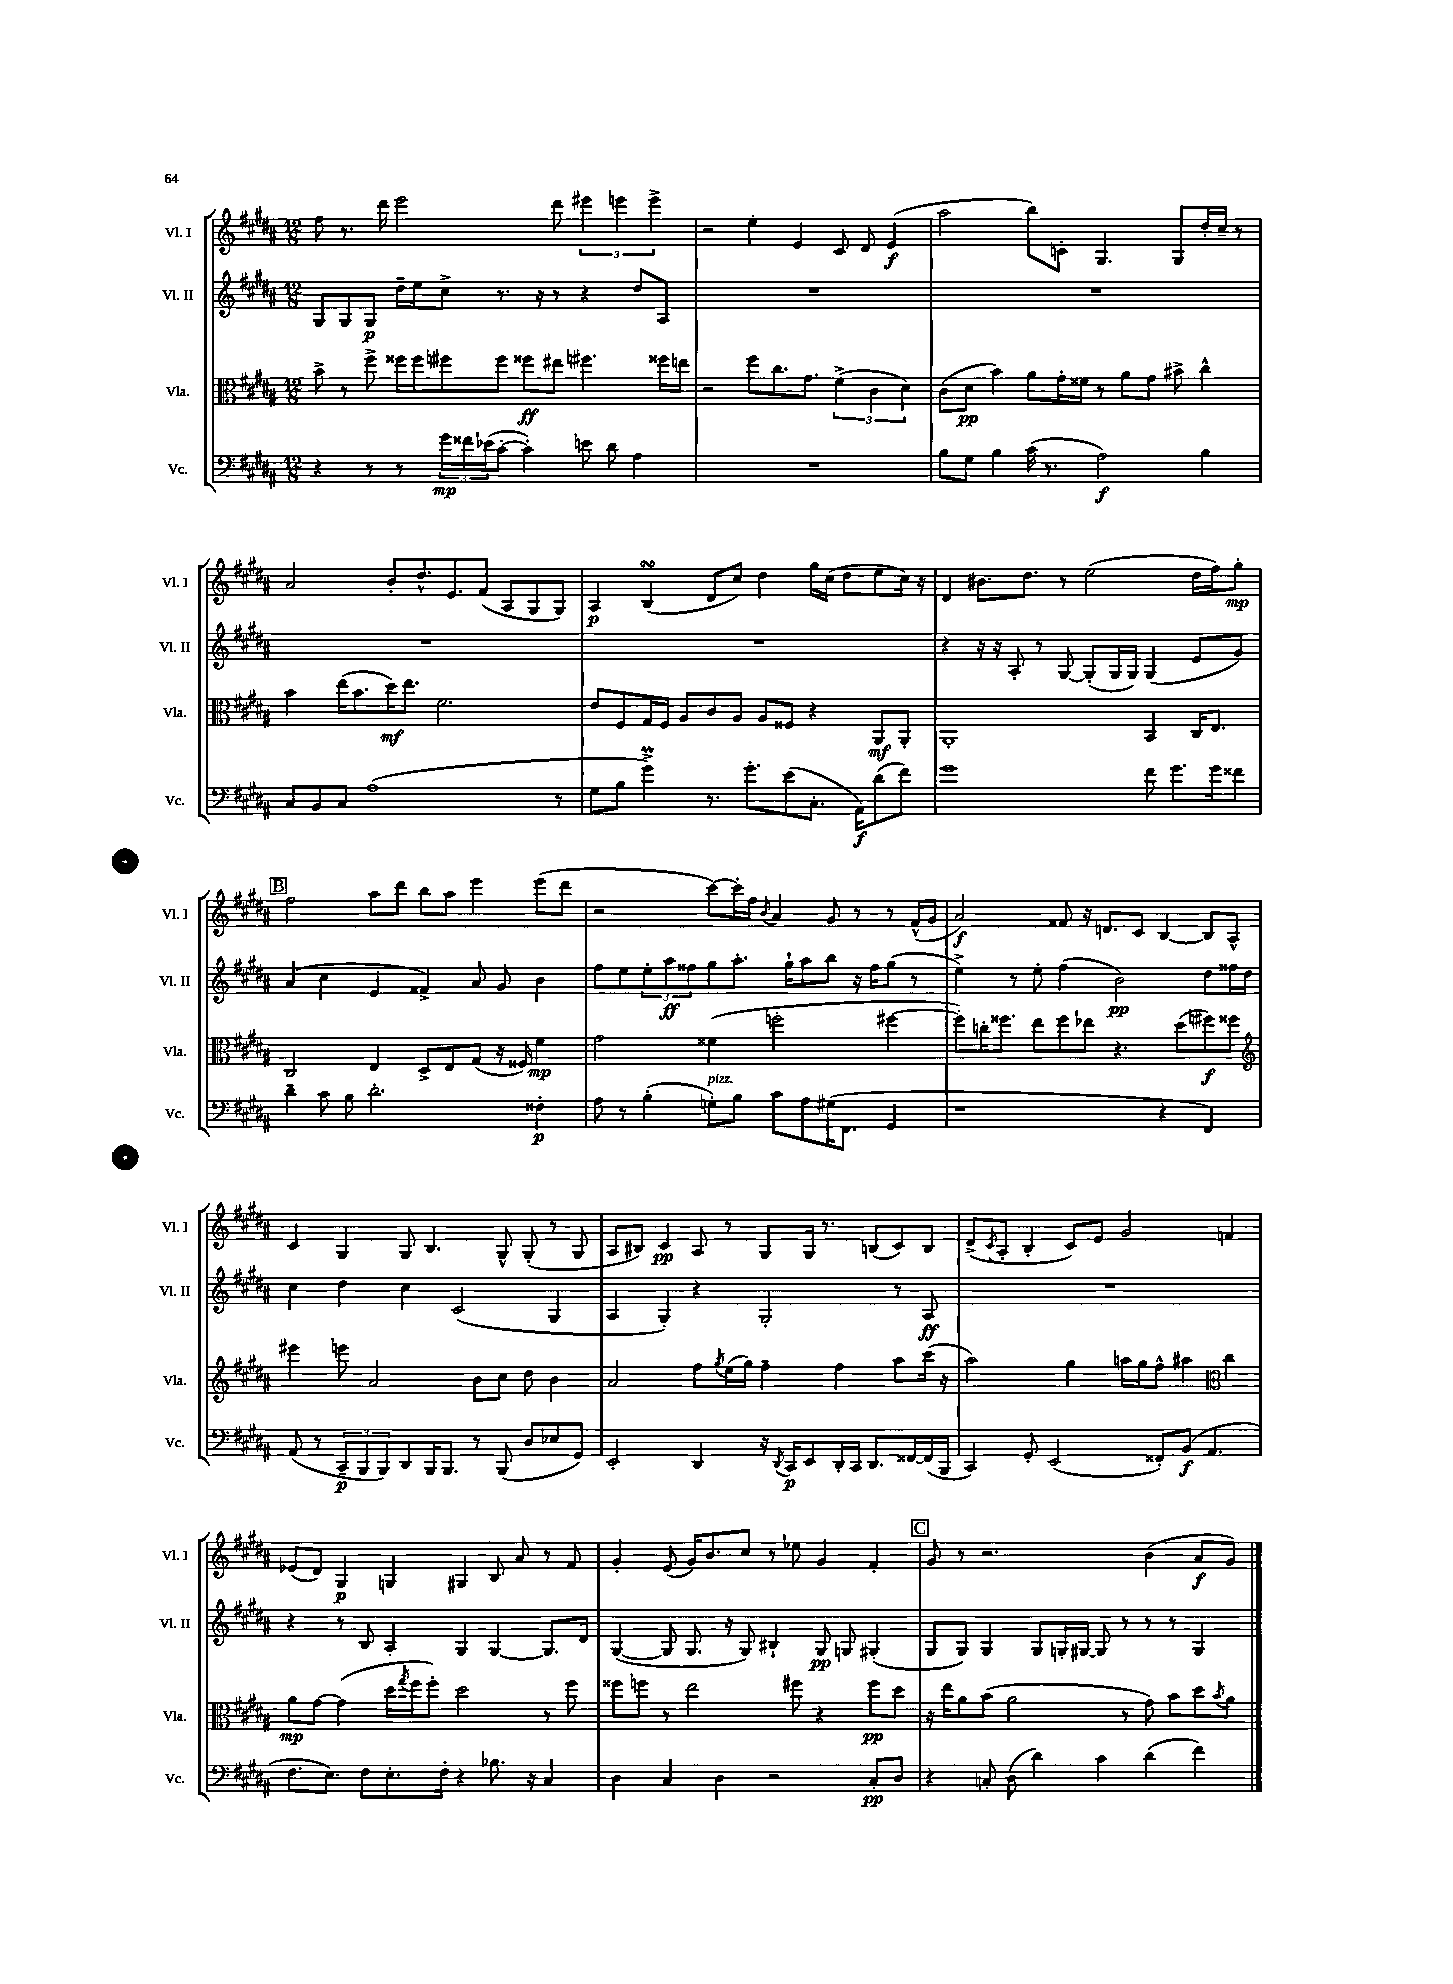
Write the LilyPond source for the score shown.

<<
\new StaffGroup <<
\new Staff = "s0" \with { instrumentName = "Vl. I" shortInstrumentName = "Vl. I" } {
    \clef treble \key b \major \numericTimeSignature \time 12/8
    fis''8 r8. dis'''16 e'''2 dis'''8 \tuplet 3/2 { eis'''4 e'''4 e'''4-> } |
    r2 e''4-. e'4 cis'8 dis'8 e'4\f( |
    ais''2 b''8) c'8-. gis4. gis8 dis''16-. cis''16-- r8 |
    ais'2 b'8-. dis''8.-^ e'8. fis'8( ais8 gis8 gis8) |
    ais4\p b4\turn( dis'8 cis''8) dis''4 gis''16 cis''16( dis''8 e''8 cis''16) r16 |
    dis'4 bis'8. dis''8. r8 e''2( dis''16 fis''16) gis''8-.\mp |
    \mark \markup { \box "B" } fis''2 ais''8 dis'''8 b''8 ais''8 e'''4 e'''8( dis'''8 |
    r2 cis'''8~) cis'''16-. fis''16 \acciaccatura { b'8 } ais'4 gis'8 r8 r8 fis'16-^( gis'16 |
    ais'2\f) fisis'8 r16 d'8. cis'8 b4~ b8 ais8-^ |
    cis'4 gis4 gis8 b4. gis8-^ gis8-.( r8 gis8 |
    ais8 bis8) cis'4\pp ais8 r8 gis8 gis16 r8. b8( cis'8) b8 |
    dis'8->( \acciaccatura { cis'8 } ais8-. b4-. cis'8) e'8 gis'2 f'4 |
    ees'8( dis'8) gis4\p g4 gis4 b8 ais'8 r8 fis'8 |
    gis'4-. e'8( gis'16) b'8. cis''8 r8 ees''8 gis'4 fis'4-. |
    \mark \markup { \box "C" } gis'8 r8 r2. b'4( ais'8\f gis'8) \bar "|." |
}
\new Staff = "s1" \with { instrumentName = "Vl. II" shortInstrumentName = "Vl. II" } {
    \clef treble \key b \major \numericTimeSignature \time 12/8
    gis8 gis8 gis8\p dis''16-- e''16 cis''8-> r8. r16 r8 r4 dis''8 ais8 |
    R1. |
    R1. |
    R1. |
    R1. |
    r4 r16 r16 ais8-. r8 gis8~ gis8-.( gis16 gis16) gis4( e'8 gis'8) |
    \mark \markup { \box "B" } ais'4( cis''4 e'4 fisis'4->) ais'8 gis'8 b'4 |
    fis''8 e''8 \tuplet 3/2 { e''8-. ais''8\ff fisis''8 } gis''8 ais''8.-. gis''16-! ais''8 b''8 r16 fisis''16 gis''8( r8 |
    e''4->) r8 e''8-. fis''4( b'2\pp) dis''8 fisis''16 dis''16 |
    cis''4 dis''4 cis''4 cis'2( gis4 |
    ais4 gis4-.) r4 gis2-. r8 ais8\ff |
    R1. |
    r4 r8 b8 ais4-. gis4 gis4~ gis8. dis'16 |
    gis4~( gis8 gis8. r16 gis8) bis4-! gis8\pp g8 gis4-.( |
    \mark \markup { \box "C" } gis8 gis8) gis4 gis8 g16-. gis16~ gis8 r8 r8 r8 gis4 \bar "|." |
}
\new Staff = "s2" \with { instrumentName = "Vla." shortInstrumentName = "Vla." } {
    \clef alto \key b \major \numericTimeSignature \time 12/8
    b'8-> r8 fis''8-> fisis''16 fisis''16 fis''8 fis''8 fisis''8\ff eis''8 fis''4. fisis''16 e''16 |
    r2 fis''8 cis''8. gis'8. \tuplet 3/2 { fis'4->( cis'4 dis'4) } |
    cis'8( dis'8\pp b'4) ais'8 gis'16-. fisis'16 r8 ais'8 gis'8 bis'8-> cis''4-^ |
    b'4 e''16( b'8. dis''16\mf) e''8. fis'2. |
    e'8 fis8 gis16 fis16 ais8 cis'8 ais8 ais8 fisis8 r4 ais,8\mf ais,8-. |
    ais,1-. b,4 cis16 e8. |
    \mark \markup { \box "B" } cis2 e4 dis8-> e8 gis8( r16 fisis16) fis'4\mp |
    gis'2 fisis'4( f''2-. fis''4~ |
    fis''8-.) c''16-. fisis''8. e''8 fisis''8 ees''8 r4. dis''8( fis''8\f) fisis''8 |
    \clef treble eis'''4 e'''8 ais'2 b'8 cis''8 dis''8 b'4 |
    ais'2 fis''8 \acciaccatura { gis''8 } e''16( gis''16) fis''4-- fis''4 ais''8 cis'''16( r16 |
    ais''2) gis''4 a''16 gis''16 fis''8-^ ais''4 \clef alto cis''4 |
    ais'8\mp gis'8~ gis'4( dis''16 \acciaccatura { gis''8 } fis''16 fis''8-.) dis''2 r8 fis''8 |
    fisis''8 f''8 r8 e''2 fis''8 r4 fis''8\pp dis''8 |
    \mark \markup { \box "C" } r16 e''16 ais'8 b'8( ais'2 r8 gis'8) b'8 dis''8 \acciaccatura { b'8 } ais'8 \bar "|." |
}
\new Staff = "s3" \with { instrumentName = "Vc." shortInstrumentName = "Vc." } {
    \clef bass \key b \major \numericTimeSignature \time 12/8
    r4 r8 r8 \tuplet 3/2 { gis'16\mp fisis'16 ees'16( } cis'8~-. cis'4-.) e'8 dis'8 ais4 |
    R1. |
    b8 gis8 b4 cis'16( r8. ais2\f) b4 |
    cis8 b,8 cis8 ais1( r8 |
    gis8 b8 gis'4->\prall) r8. gis'8.-. e'8( cis8.-. ais,16\f) dis'8( fis'8) |
    gis'1 fis'8 gis'8. gis'16 fisis'8 |
    \mark \markup { \box "B" } dis'4-- cis'8 b8 dis'2.-. fisis4-.\p |
    ais8 r8 b4-.( g8-.^\markup { \italic "pizz." }) b8 cis'8 ais8 gis16( fis,8. gis,4 |
    r1 r4 fis,4) |
    ais,8( r8 \tuplet 3/2 { cis,8--\p b,,8 b,,8) } dis,8 b,,16 b,,8. r8 b,,8( dis8 ees8 gis,8) |
    e,2-. dis,4 r16 \acciaccatura { dis,8 } cis,16\p e,8 dis,16-. cis,16 dis,8. fisis,16~ fisis,16( b,,16 |
    cis,4) gis,8-. e,2( fisis,8-.) b,8\f( ais,4. |
    fis8. e8.) fis8 e8.-. fis16-. r4 bes8. r16 cis4 |
    dis4 cis4 dis4 r2 cis8-.\pp dis8 |
    \mark \markup { \box "C" } r4 c8-. dis8( dis'4) cis'4 dis'4( fis'4) \bar "|." |
}
>>
>>
\layout { \context { \Score \remove "Bar_number_engraver" } }
